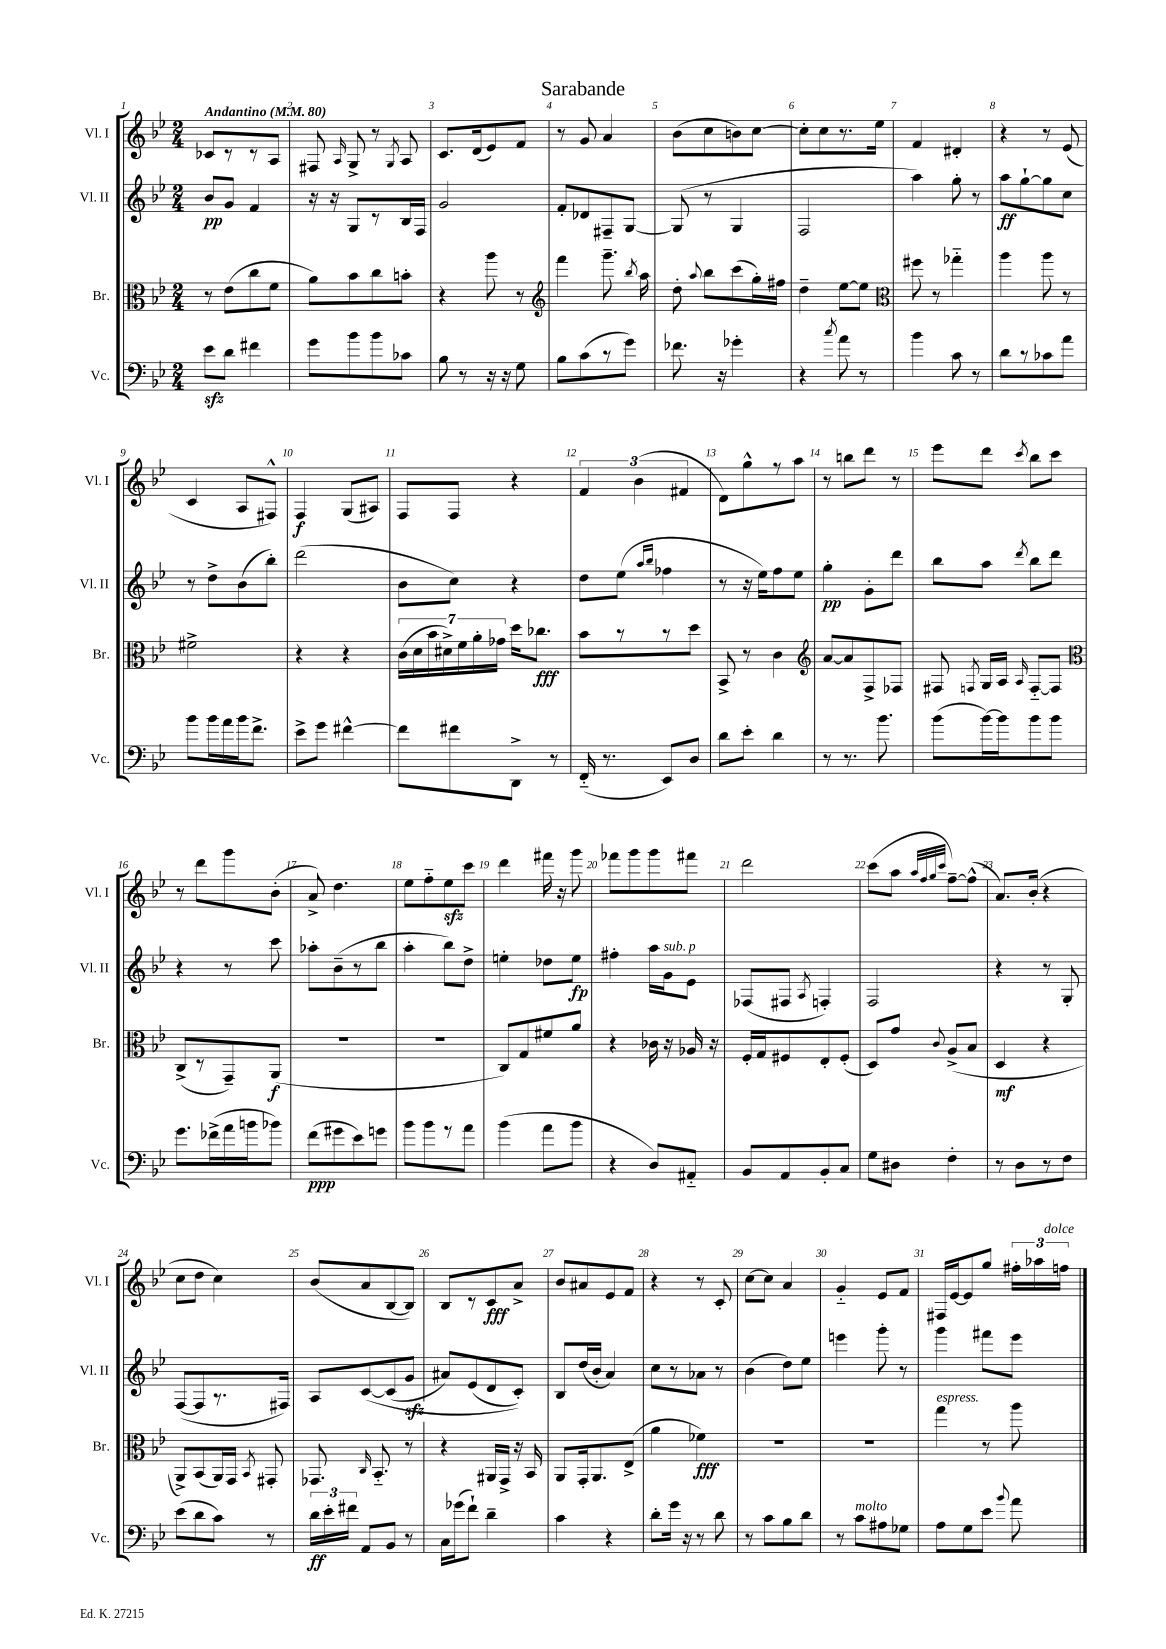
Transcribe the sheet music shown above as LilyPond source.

\header { title = "Sarabande" }
<<
\new StaffGroup <<
\new Staff = "s0" \with { instrumentName = "Vl. I" shortInstrumentName = "Vl. I" } {
    \clef treble \key bes \major \numericTimeSignature \time 2/4 \tempo "Andantino" 4 = 80
    \autoBeamOff ces'8[ r8 r8 a8] |
    fis8 \grace { a16 } g8-> r8 \acciaccatura { g8 } a8 |
    c'8.[ d'16( ees'8) f'8] |
    r8 g'8 a'4 |
    bes'8[( c''8 b'8) c''8]~ |
    c''8[-. c''8 r8. ees''16] |
    f'4 dis'4-. |
    r4 r8 ees'8( |
    c'4 a8[ fis8]-^) |
    f4\f g8[( ais8]) |
    f8[ f8] r4 |
    \tuplet 3/2 { f'4 bes'4( fis'4 } |
    d'8[) g''8-^ r8 a''8] |
    r8 b''8[ d'''8] r8 |
    ees'''8[ d'''8] \acciaccatura { c'''8 } bes''8[ c'''8] |
    r8 d'''8[ g'''8 bes'8]-.( |
    a'8->) d''4. |
    ees''8[ f''8-_ ees''8\sfz c'''8] |
    d'''4 fis'''16 r16 g'''8 |
    fes'''8[ g'''8 g'''8 fis'''8] |
    d'''2 |
    c'''8[( a''8] \grace { a''32[ f''32 g''32 c'''32] } f''8[~--) f''8]-^( |
    a'8.[) bes'16]-.( r4 |
    c''8[ d''8] c''4) |
    bes'8[( a'8 bes8~ bes8]) |
    bes8[ r8 c'8\fff a'8]-> |
    bes'8[ ais'8 ees'8 f'8] |
    r4 r8 c'8-. |
    c''8[~ c''8] a'4 |
    g'4-_ ees'8[ f'8] |
    fis16[ ees'16~ ees'8 g''8] \tuplet 3/2 { fis''16[-. aes''16 f''16]^\markup { \italic "dolce" } } \bar "|." |
}
\new Staff = "s1" \with { instrumentName = "Vl. II" shortInstrumentName = "Vl. II" } {
    \clef treble \key bes \major \numericTimeSignature \time 2/4
    \autoBeamOff bes'8[\pp g'8] f'4 |
    r16 r16 g8[ r8 bes16 f16] |
    g'2 |
    f'8[-. des'8 fis8-- g8]~ |
    g8( r8 g4 |
    f2 |
    a''4) g''8-. r8 |
    a''8[\ff g''8~-! g''8 c''8] |
    r8 d''8[-> bes'8( bes''8]-.) |
    d'''2( |
    bes'8[ c''8]) r4 |
    d''8[ ees''8]( \grace { a''16[ bes''16] } fes''4 |
    r8 r16 ees''16[) f''8 ees''8] |
    g''4-.\pp g'8[-. d'''8] |
    bes''8[ a''8] \acciaccatura { d'''8 } bes''8[ d'''8] |
    r4 r8 c'''8 |
    aes''8[-. bes'8--( r8 bes''8] |
    a''4-. bes''8[) d''8]-> |
    e''4-. des''8[ e''8]\fp |
    fis''4-. a''16[ g'16^\markup { \italic "sub. p" } ees'8] |
    fes8[( fis8] \acciaccatura { a8 } f4-.) |
    f2 |
    r4 r8 g8-. |
    f8[~( f8 r8. fis16]) |
    a8[ c'8~\( c'8( g'8]\sfz |
    ais'8[) ees'8( d'8 c'8]-.)\) |
    bes8[ d''16( bes'16]-. a'4) |
    c''8[ r8 aes'8] r8 |
    bes'4( d''8[) ees''8] |
    e'''4 g'''8-. r8 |
    g'''4 fis'''8[ ees'''8] \bar "|." |
}
\new Staff = "s2" \with { instrumentName = "Br." shortInstrumentName = "Br." } {
    \clef alto \key bes \major \numericTimeSignature \time 2/4
    \autoBeamOff r8 ees'8[( c''8 f'8] |
    a'8[) bes'8 c''8 b'8]-. |
    r4 a''8 r8 |
    \clef treble f'''4 g'''8.-- \acciaccatura { bes''8 } a''16 |
    d''8-. \appoggiatura { a''8 } bes''8[ c'''8( g''16-.) fis''16] |
    d''4-- ees''8[~ ees''8] |
    \clef alto fis''8 r8 ges''4-_ |
    a''4 a''8 r8 |
    fis'2-> |
    r4 r4 |
    \tuplet 7/4 { c'16[( d'16 bes'16 dis'16->) f'16 a'16-. ges'16] } d''16[ ces''8.]\fff |
    bes'8[ r8 r8 d''8] |
    bes,8-> r8 c'4 |
    \clef treble a'8[~ a'8 f8-> fes8] |
    fis8 \acciaccatura { f8 } g16[ a16] \grace { a16 } f8[~-_ f8] |
    \clef alto c8[->( r8 g,8--) a,8]\f( |
    R2 |
    r2 |
    c8[) g8 fis'8 a'8] |
    r4 ces'16 r16 aes16 r16 |
    f16[-. g16 fis8 ees8-. fis8]-.( |
    d8[) g'8] \appoggiatura { c'8 } a8[->( bes8] |
    d4\mf r4 |
    a,8[->) bes,8( a,16) g,16] \acciaccatura { bes,8 } gis,8-. |
    ges,8. \grace { c16 } bes,8.-_ r8 |
    r4 ais,16[ g,16]-> r16 bes,16 |
    a,8[ g,16-. a,8. ees8]->( |
    a'4 fes'4\fff) |
    R2 |
    R2 |
    g''4^\markup { \italic "espress." } r8 a''8 \bar "|." |
}
\new Staff = "s3" \with { instrumentName = "Vc." shortInstrumentName = "Vc." } {
    \clef bass \key bes \major \numericTimeSignature \time 2/4
    \autoBeamOff ees'8[\sfz d'8] fis'4 |
    g'8[ bes'8 bes'8 ces'8] |
    bes8 r8 r16 r16 g8 |
    bes8[ c'8( r8 g'8]) |
    fes'8. r16 ges'4-. |
    r4 \acciaccatura { c''8 } a'8 r8 |
    bes'4 c'8 r8 |
    d'8[ r8 ces'8 a'8] |
    bes'8[ bes'16 a'16 bes'16 f'8.]-> |
    ees'8[-> g'8] fis'4~-^ |
    fis'8[ fis'8 d,8]-> r8 |
    f,16-_( r8. ees,8[) d8] |
    d'8[ ees'8]-. d'4 |
    r8 r8. bes'8. |
    bes'8[( bes'16~) bes'16 bes'8 bes'8] |
    g'8.[ fes'16->( a'16 b'16 bes'8]) |
    f'8[\ppp( gis'8 ees'8) g'8] |
    bes'8[ bes'8 r8 a'8] |
    bes'4( a'8[ bes'8] |
    r4 d8[) ais,8]-_ |
    bes,8[ a,8 bes,8-. c8] |
    g8[ dis8] f4-. |
    r8 d8[ r8 f8] |
    ees'8[( d'8 c'8]) r8 |
    \tuplet 3/2 { d'16[\ff ees'16-. fis'16] } a,8[ bes,8] r8 |
    c16[ ges'16( f'8]-!) d'4-- |
    c'4 r4 |
    d'8[-. g'16] r16 r8 d'8 |
    r8 c'8[ bes8 d'8] |
    r8 c'8[^\markup { \italic "molto" } ais8 ges8] |
    a8[ g8 ees'8] \appoggiatura { bes'8 } a'8 \bar "|." |
}
>>
>>
\layout { \context { \Score \override BarNumber.break-visibility = ##(#f #t #t) barNumberVisibility = #all-bar-numbers-visible } }
